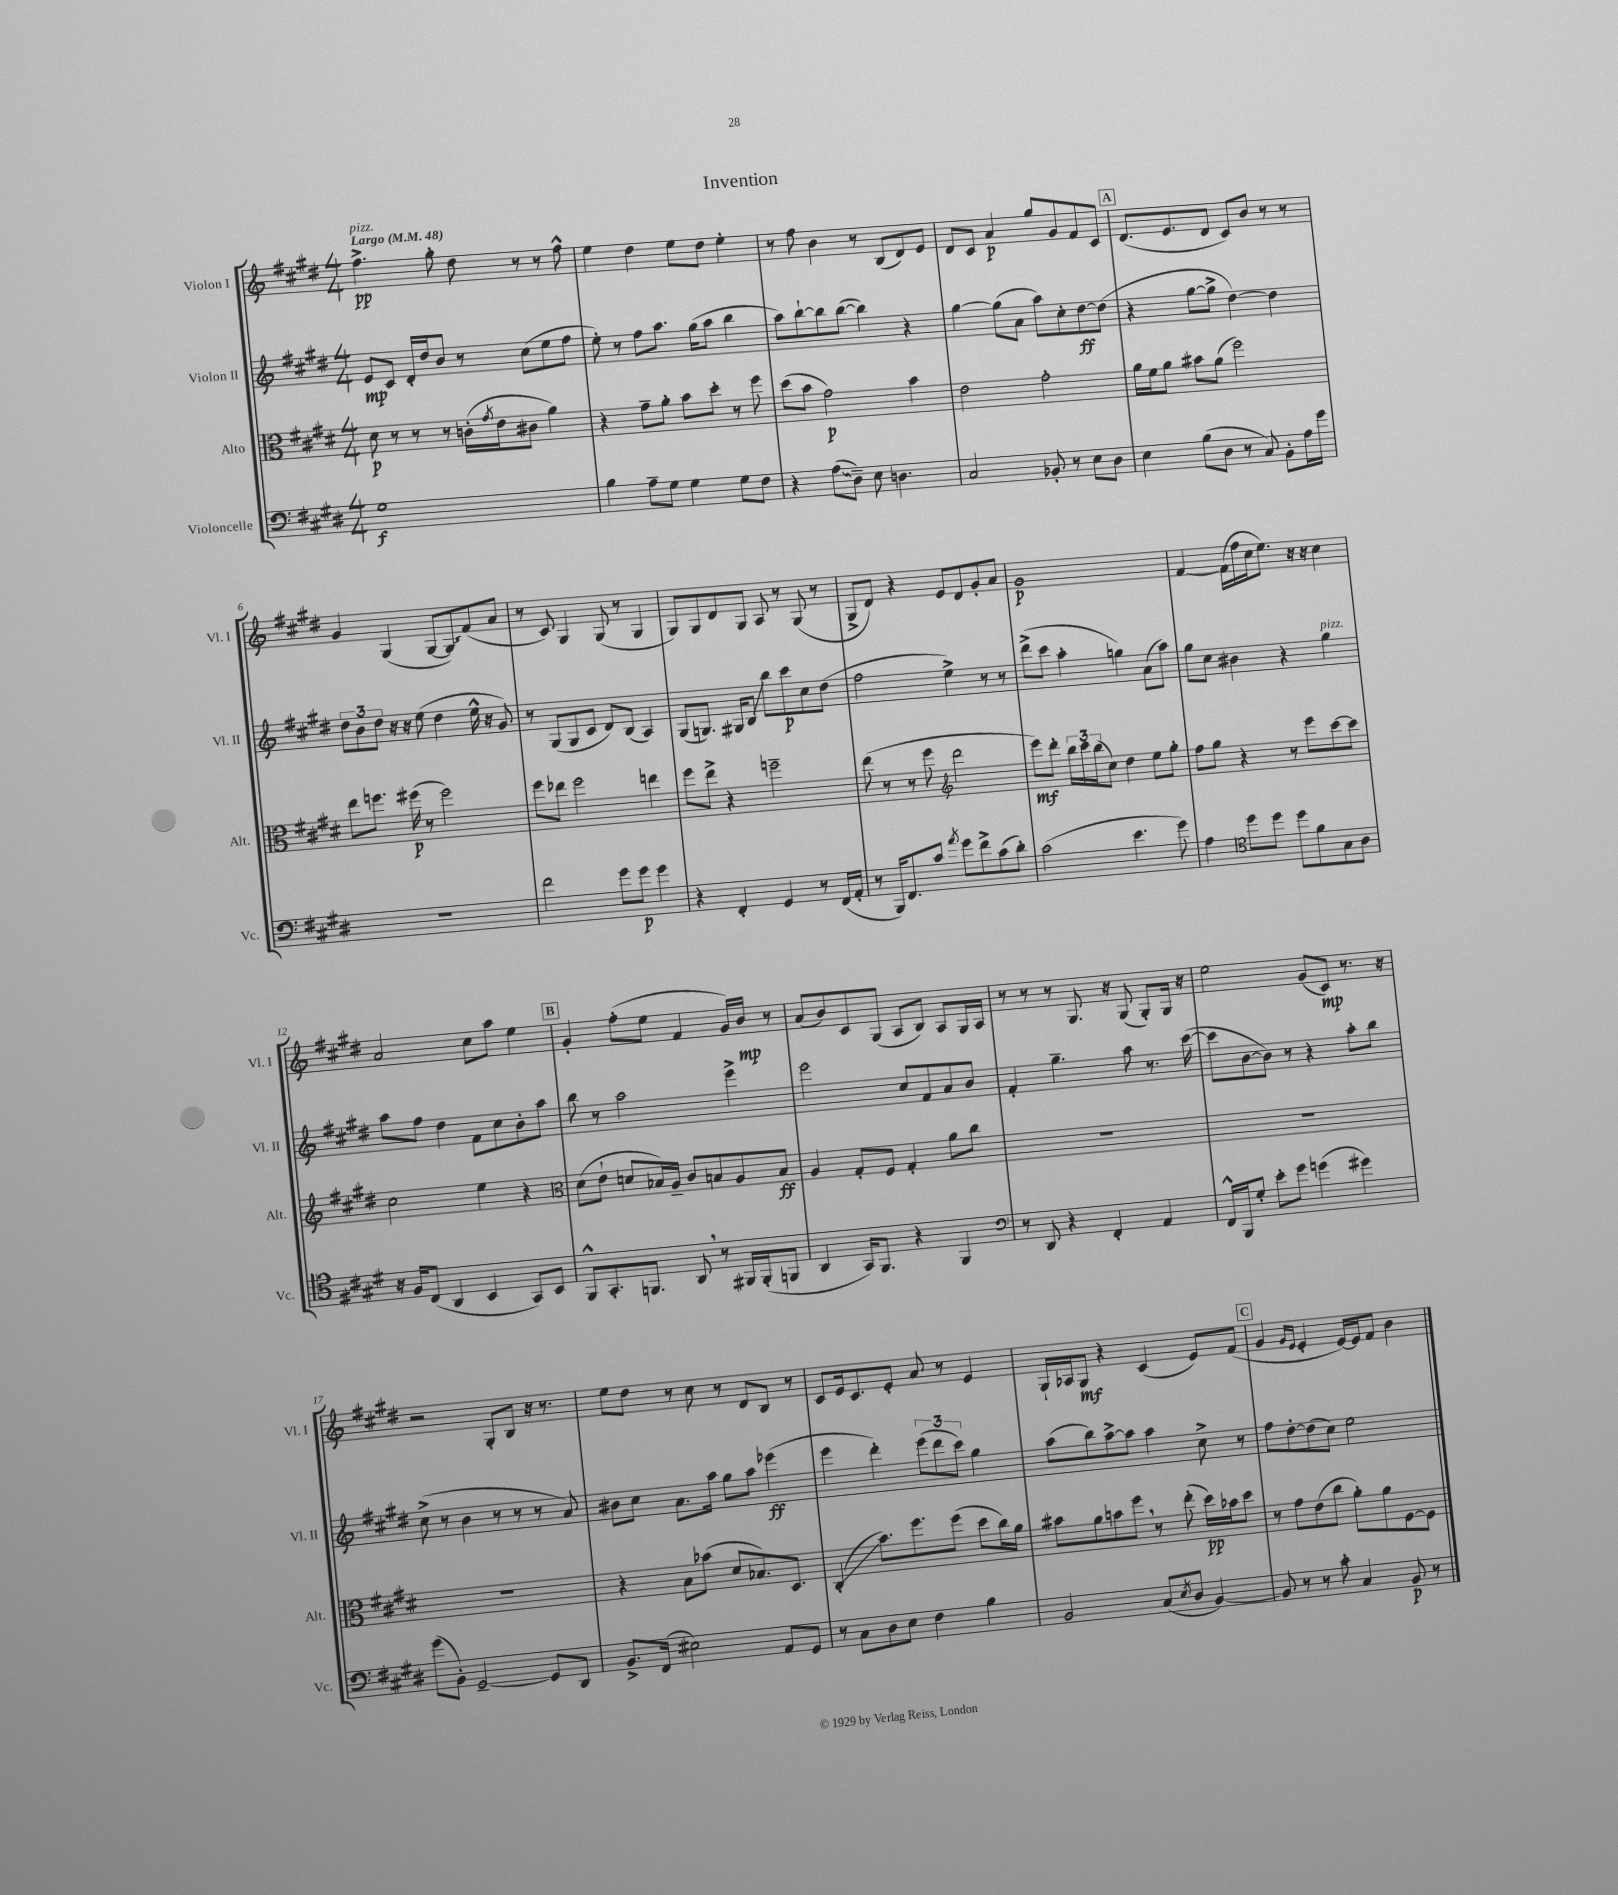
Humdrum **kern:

**kern	**kern	**kern	**kern
*staff4	*staff3	*staff2	*staff1
*clefF4	*clefC3	*clefG2	*clefG2
*k[f#c#g#d#]	*k[f#c#g#d#]	*k[f#c#g#d#]	*k[f#c#g#d#]
*M4/4	*M4/4	*M4/4	*M4/4
*MM48	*MM48	*MM48	*MM48
1G#	8d#	8e	4.ff#^
.	8r	8c#	.
.	8r	16d#'	.
.	.	16dd#	.
.	8r	8b	8gg#'
.	(16c'	8r	8dd#
.	8qg#	.	.
.	16e	.	.
.	8c#	(8cc#	8r
.	4a)	8ee	8r
.	.	8ff#	8ff#^^
=	=	=	=
4B	4r	8ee')	4ee
.	.	8r	.
8A~	8g#~	8ff#	4dd#
8G#	8a'	8.aa	.
4G#	8b	.	8ee
.	.	(16gg#	.
.	8dd#'	8aa	8dd#
8G#	8r	4bb	4ee'
8F#	8ff#	.	.
=	=	=	=
4r	(8dd#	8aa)	8r
.	8b	[8bb`	8ff#
(8A	2g#)	8bb]	4b
8D#~)	.	([8bb	.
8E	.	4bb])	8r
4.D	.	.	(8B
.	4b	4r	8d#)
.	.	.	8e
=	=	=	=
2C#	2e	[4gg#	8d#
.	.	.	8c#
.	.	(8gg#]	4a
.	.	8a	.
8BB-'	2g#'	8aa)	8gg#
8r	.	8cc#'	8g#
8E	.	[8dd#	8f#
8D#	.	(8dd#]	8c#
=	=	=	=
4E	16a	4r	(8.d#
.	16f#	.	.
.	8a	.	.
.	.	.	8.e
(8B	8b#	[8gg#	.
8D#	(8a	8gg#^]	8d#
8r	2ff#)	[4dd#)	8c#)
8C#)	.	.	8b
8BB'	.	4dd#]	8r
16A	.	.	8r
16g#	.	.	.
=	=	=	=
1r	8ee	12dd#	4g#
.	.	12b	.
.	8.ff	.	.
.	.	12dd#	.
.	.	16r	(4G#
.	(16ff#	16r	.
.	8r	(8ee	.
.	2ff#)	4dd#	[8G#
.	.	.	8G#])
.	.	16ee^^	(8f#
.	.	16r	.
.	.	8g#)	8a
=	=	=	=
2f#	8ff#	8r	8r
.	8ee-	(8G#	8c#)
.	2ff#	8G#	4G#
.	.	8c#	.
8g#	.	8d#)	(8G#
8g#	.	(8B	8r
4g#	4ee	4A)	4G#
=	=	=	=
4r	8ff#	(8G#	8G#)
.	8ee^	8.G)	8G#
4FF#'	4r	.	8d#
.	.	16G#	.
.	.	8B	8G#
4GG#	2ff~	8bb	8A
.	.	8ccc#	8r
8r	.	8cc#	(8G#
(16FF#	.	(8dd#	8r
16AA'	.	.	.
=	=	=	=
8r	(8ee	2ff#	8G#^
16BBB)	8r	.	8d#)
8.FF#	.	.	.
.	8r	.	4r
8c#	8ff#	.	.
*	*clefG2	*	*
8qa	.	.	.
8g#	2ddd#	4ee^)	8e
8f#^	.	.	8d#
(8c#	.	8r	8g#'
8d#')	.	8r	8a
=	=	=	=
(2c#	8eee)	(8ddd#^	1g#
.	8ddd#'	8ccc#	.
.	24bb	4aa'	.
.	24ccc#	.	.
.	(24bb	.	.
.	8cc#)	.	.
4.e	4dd#	4gg)	.
.	8ee	(8a	.
8g#)	8gg#'	8aa)	.
=	=	=	=
4A	8ff#	8gg#	[4f#
.	8gg#	8cc#	.
*clefC4	*	*	*
8dd#	4r	4b#	(16f#]
.	.	.	16ff#
8dd#	.	.	16cc#
.	.	.	8.ee)
8dd#	8r	4r	.
8f#	8eee	.	16r
.	.	.	16r
8G#	[8ccc#	4gg#	4cc#
8A	8ccc#]	.	.
=	=	=	=
16r	2cc#	8aa	2a
16F#	.	.	.
(8C#	.	8ff#	.
4AA	.	4dd#	.
4BB	4ee	8f#	8cc#
.	.	8cc#	8aa
8GG#)	4r	8b'	4ee
8BB	.	8aa	.
=	=	=	=
*	*clefC3	*	*
8FF#^^	(8d#	8bb	4g#'
8.GG#'	8e`	8r	.
.	8d	2aa	(8ff#'
8.FF	.	.	.
.	16B-)	.	8ee
.	16A~	.	.
8AA	8c#	.	4f#
8r	8B	.	.
16FF#	8A	4eee^	16g#)
(16FF#'	.	.	16b
8FF	8B	.	8r
=	=	=	=
4AA	4A	2eee	(8a
.	.	.	8b)
16GG#)	8G#'	.	8c#
8.FF#	.	.	.
.	8F#	.	(8G#
4r	4G#'	8cc#	8A
.	.	8f#	8B)
4FF#	8a	8a	8A
.	8cc#	8b	16G#
.	.	.	16A
=	=	=	=
*clefF4	*	*	*
8r	1r	4f#'	8r
8DD#	.	.	8r
4r	.	4.gg#~	8r
.	.	.	8.G#
4FF#'	.	.	.
.	.	.	16r
.	.	8aa	(8G#
4AA	.	8.r	8G#')
.	.	.	16G#
.	.	([16ccc#	16r
=	=	=	=
16FF#^^	1r	8ccc#]	2ee
16BBB	.	.	.
8G#'	.	[8b	.
8e'	.	8b])	.
8g#	.	8r	.
(4g	.	4r	(8g#
.	.	.	8c#)
4g#)	.	8aa'	8.r
.	.	8bb	.
.	.	.	16r
=	=	=	=
(8g#	1r	(8cc#^	2r
8BB')	.	8r	.
[2GG#~	.	4b	.
.	.	8r	8G#'
.	.	8r	8B
8GG#]	.	8r	16r
.	.	.	8.r
8DD#	.	8a)	.
=	=	=	=
8.BB^	4r	8b#	8ee
.	.	8cc#	8dd#
(16FF#	.	.	.
2E#)	8B	8.a	8r
.	(8b-	.	8cc#
.	.	16aa	.
.	8d#	8gg#	8r
.	8.B-)	8aa	8d#
8AA	.	(4eee-	8B
.	8.D#	.	.
8GG#	.	.	8r
=	=	=	=
8r	(4C#'	4eee	8c#
8C#	.	.	16e
.	.	.	8.c#
8D#	8.b)	4ddd#')	.
8E	.	.	8e'
.	8.ff#	.	.
4F#	.	(12eee	8a
.	.	12ddd#	.
.	(8ff#	.	8r
.	.	12ccc#)	.
4B	8dd#	4gg#	4e
.	16cc#)	.	.
.	16a	.	.
=	=	=	=
2BB	8b#	(8aa	16G#`
.	.	.	16A-
.	8a	8bb)	8G#
.	8b	[8aa^	4r
.	8ff#	8aa]	.
(8C#	8r	4aa	(4c#
8qE	.	.	.
8D#	(8ee'	.	.
[4BB)	16dd#)	8cc#^	8e)
.	16b-	.	.
.	8dd#	8r	(8f#
=	=	=	=
8BB]	8r	8ff#	4g#
8r	8g#	[8dd#'	.
.	.	.	16qqg#
.	.	.	16qqe
8r	(8e	(8dd#]	4e'
8c#'	8cc#	8cc#)	.
4C#	8a')	2ee	[16e)
.	.	.	16e]
.	8a	.	8f#
8BB	[8F#	.	4b
8r	8F#]	.	.
==	==	==	==
*-	*-	*-	*-
